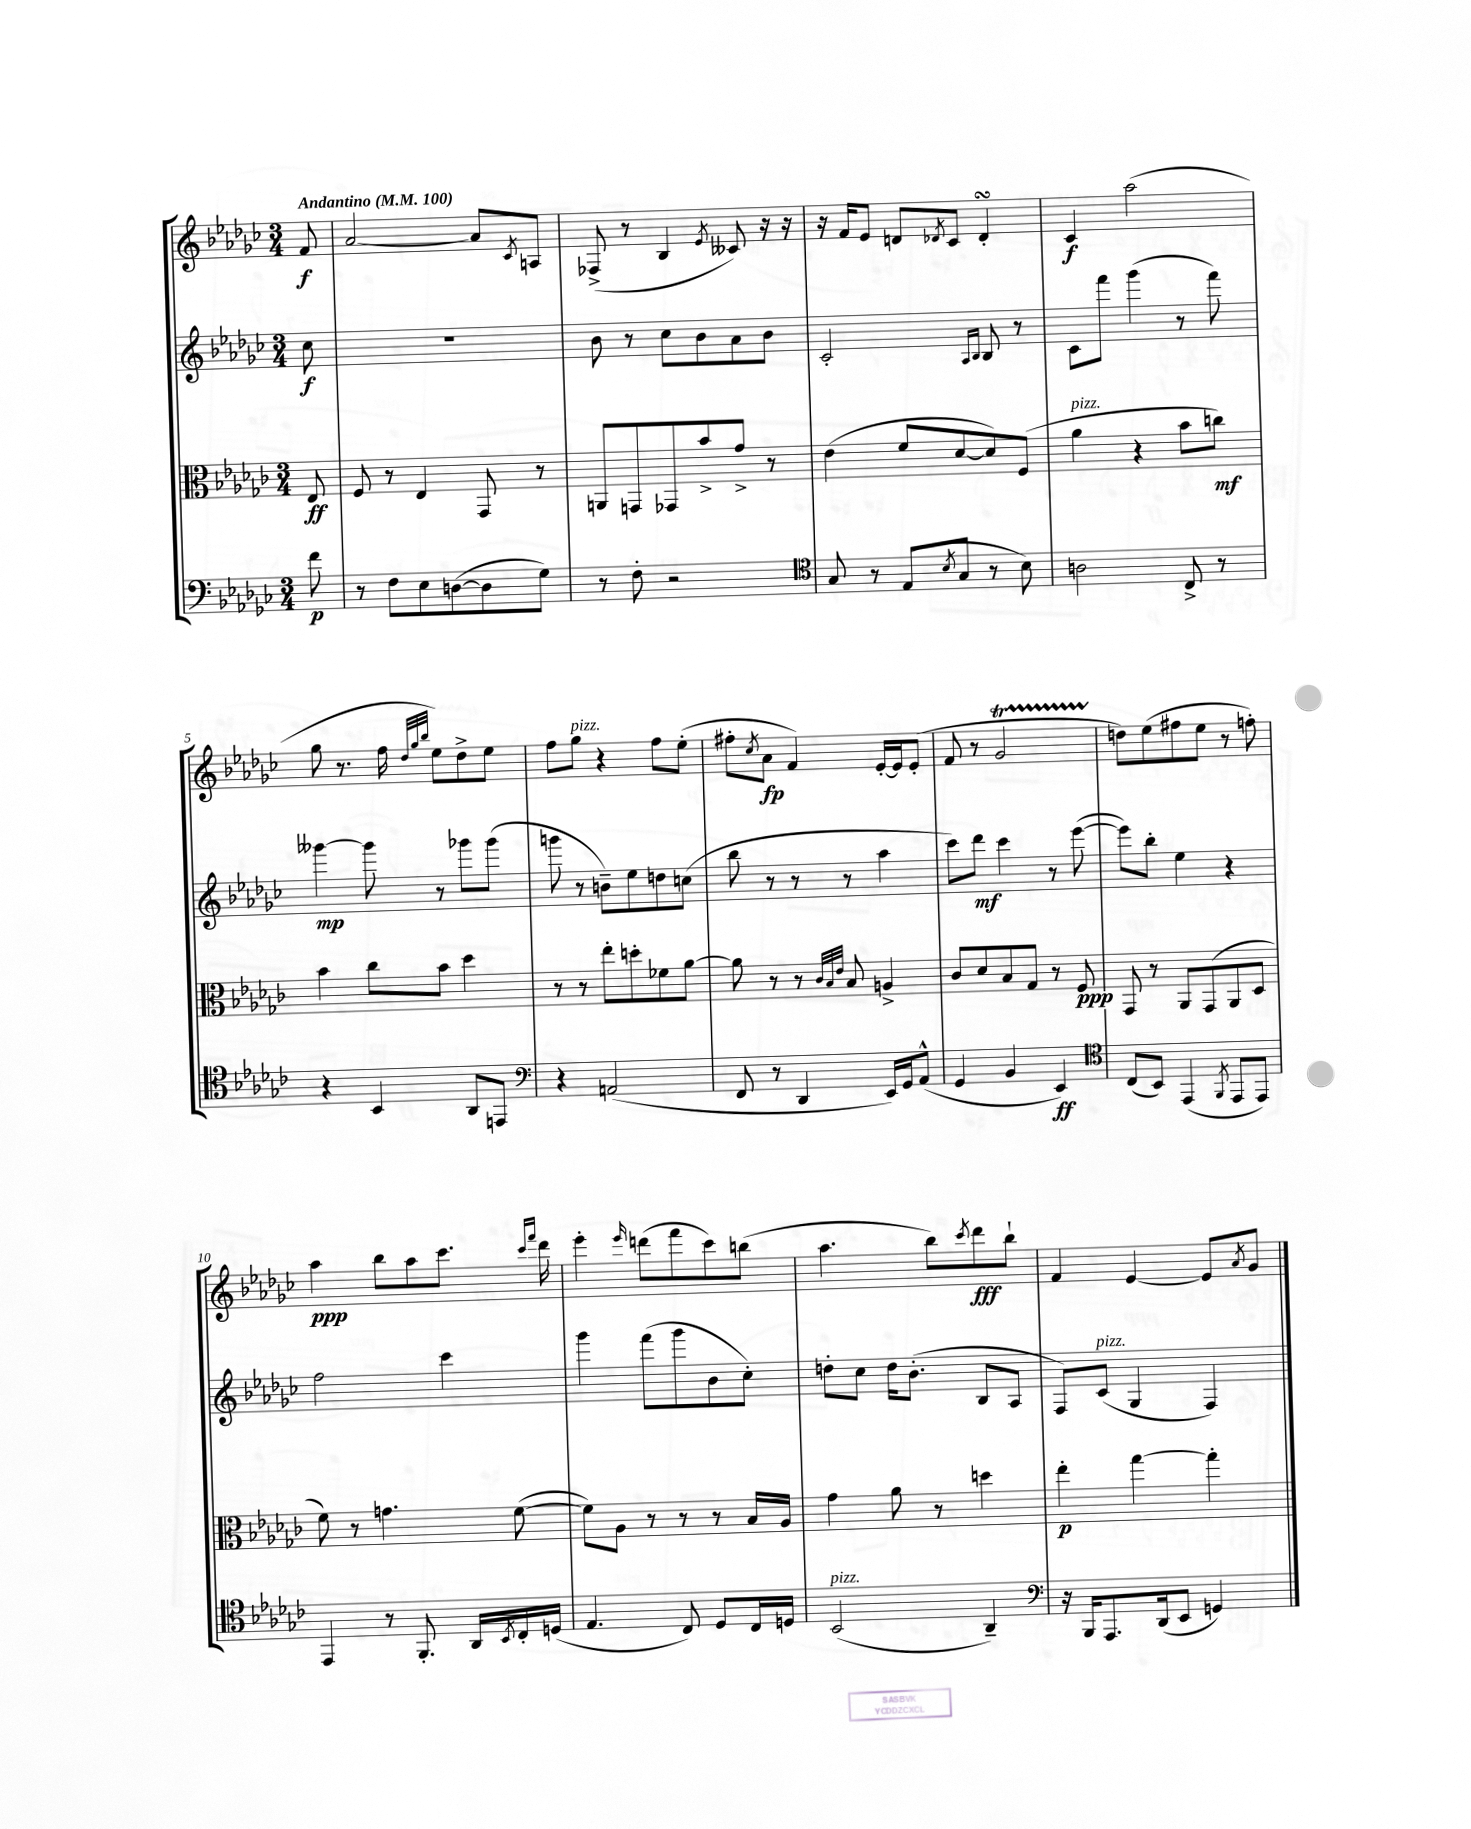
<<
\new StaffGroup <<
\new Staff = "s0" {
    \clef treble \key ges \major \numericTimeSignature \time 3/4 \partial 8 \tempo "Andantino" 4 = 100
    f'8\f |
    aes'2~ aes'8 \acciaccatura { ces'8 } a8 |
    fes8->( r8 bes4 \acciaccatura { ees'8 } ceses'8) r16 r16 |
    r16 f'16 ees'8 d'8 \acciaccatura { des'8 } ces'8 des'4-.\turn |
    ces'4\f aes''2( |
    ges''8 r8. f''16 \grace { des''32 ges''32 bes''32 } ees''8) des''8-> ees''8 |
    f''8 ges''8^\markup { \italic "pizz." } r4 f''8 ees''8-.( |
    fis''8-. \acciaccatura { ces''8 } aes'8\fp f'4) ees'16~-. ees'16 ees'8-.( |
    f'8 r8 ges'2\startTrillSpan |
    d''8\stopTrillSpan) ees''8( fis''8 ees''8 r8 f''8-.) |
    aes''4\ppp bes''8 aes''8 ces'''8. \grace { ces'''16 f'''16 } des'''16 |
    ees'''4-. \grace { ees'''16 } d'''8( f'''8 ces'''8) b''8( |
    aes''4. bes''8) \acciaccatura { ces'''8 } des'''8\fff bes''8-! |
    f'4 ees'4~ ees'8 \acciaccatura { aes'8 } ges'8 \bar "|." |
}
\new Staff = "s1" {
    \clef treble \key ges \major \numericTimeSignature \time 3/4 \partial 8
    ces''8\f |
    r2. |
    bes'8 r8 ces''8 bes'8 aes'8 bes'8 |
    ces'2-. \grace { aes16 bes16 } bes8 r8 |
    ces'8 f'''8 ges'''4( r8 f'''8) |
    geses'''4~\mp geses'''8 r8 ges'''8 ges'''8( |
    g'''8 r8 b'8--) ees''8 d''8 c''8( |
    bes''8 r8 r8 r8 aes''4 |
    ces'''8) des'''8\mf ces'''4 r8 ees'''8~( |
    ees'''8) bes''8-. ees''4 r4 |
    f''2 ces'''4 |
    ges'''4 f'''8( ges'''8 bes'8 ces''8-.) |
    d''8-. ces''8 d''16 bes'8.-.( bes8 aes8 |
    f8) ces'8^\markup { \italic "pizz." }( ges4 f4) \bar "|." |
}
\new Staff = "s2" {
    \clef alto \key ges \major \numericTimeSignature \time 3/4 \partial 8
    ees8\ff |
    f8 r8 ees4 ges,8 r8 |
    a,8 g,8 ges,8 bes'8-> ges'8-> r8 |
    ees'4( f'8 des'8~ des'8) f8( |
    aes'4^\markup { \italic "pizz." } r4 bes'8 c''8\mf) |
    bes'4 ces''8 bes'8 des''4 |
    r8 r8 ees''8-. d''8-. fes'8 aes'8~ |
    aes'8 r8 r8 \grace { ces'32 bes32 ees'32 } bes8 a4-> |
    ces'8 des'8 bes8 ges8 r8 f8\ppp |
    ges,8 r8 aes,8 ges,8( aes,8 des8 |
    f'8) r8 g'4. f'8~( |
    f'8) aes8 r8 r8 r8 bes16 aes16 |
    ges'4 aes'8 r8 d''4 |
    ees''4-.\p ges''4~ ges''4-. \bar "|." |
}
\new Staff = "s3" {
    \clef bass \key ges \major \numericTimeSignature \time 3/4 \partial 8
    f'8\p |
    r8 f8 ees8 d8~( d8 ges8) |
    r8 f8-. r2 |
    \clef tenor ges8 r8 ees8( \acciaccatura { bes8 } ges8 r8 bes8) |
    a2 ces8-> r8 |
    r4 bes,4 aes,8 e,8 |
    \clef bass r4 a,2( |
    f,8 r8 des,4 ees,16) ges,16 aes,8-^( |
    ges,4 bes,4 ees,4\ff) |
    \clef tenor ces8( bes,8) ees,4( \acciaccatura { f,8 } ees,8 ees,8) |
    ees,4 r8 f,8.-. aes,16 \acciaccatura { bes,8 } ces16-. d16( |
    ees4. ces8) des8 ces16 d16 |
    bes,2^\markup { \italic "pizz." }( aes,4--) |
    \clef bass r16 bes,,16 aes,,8. des,16( ees,8 g,4) \bar "|." |
}
>>
>>
